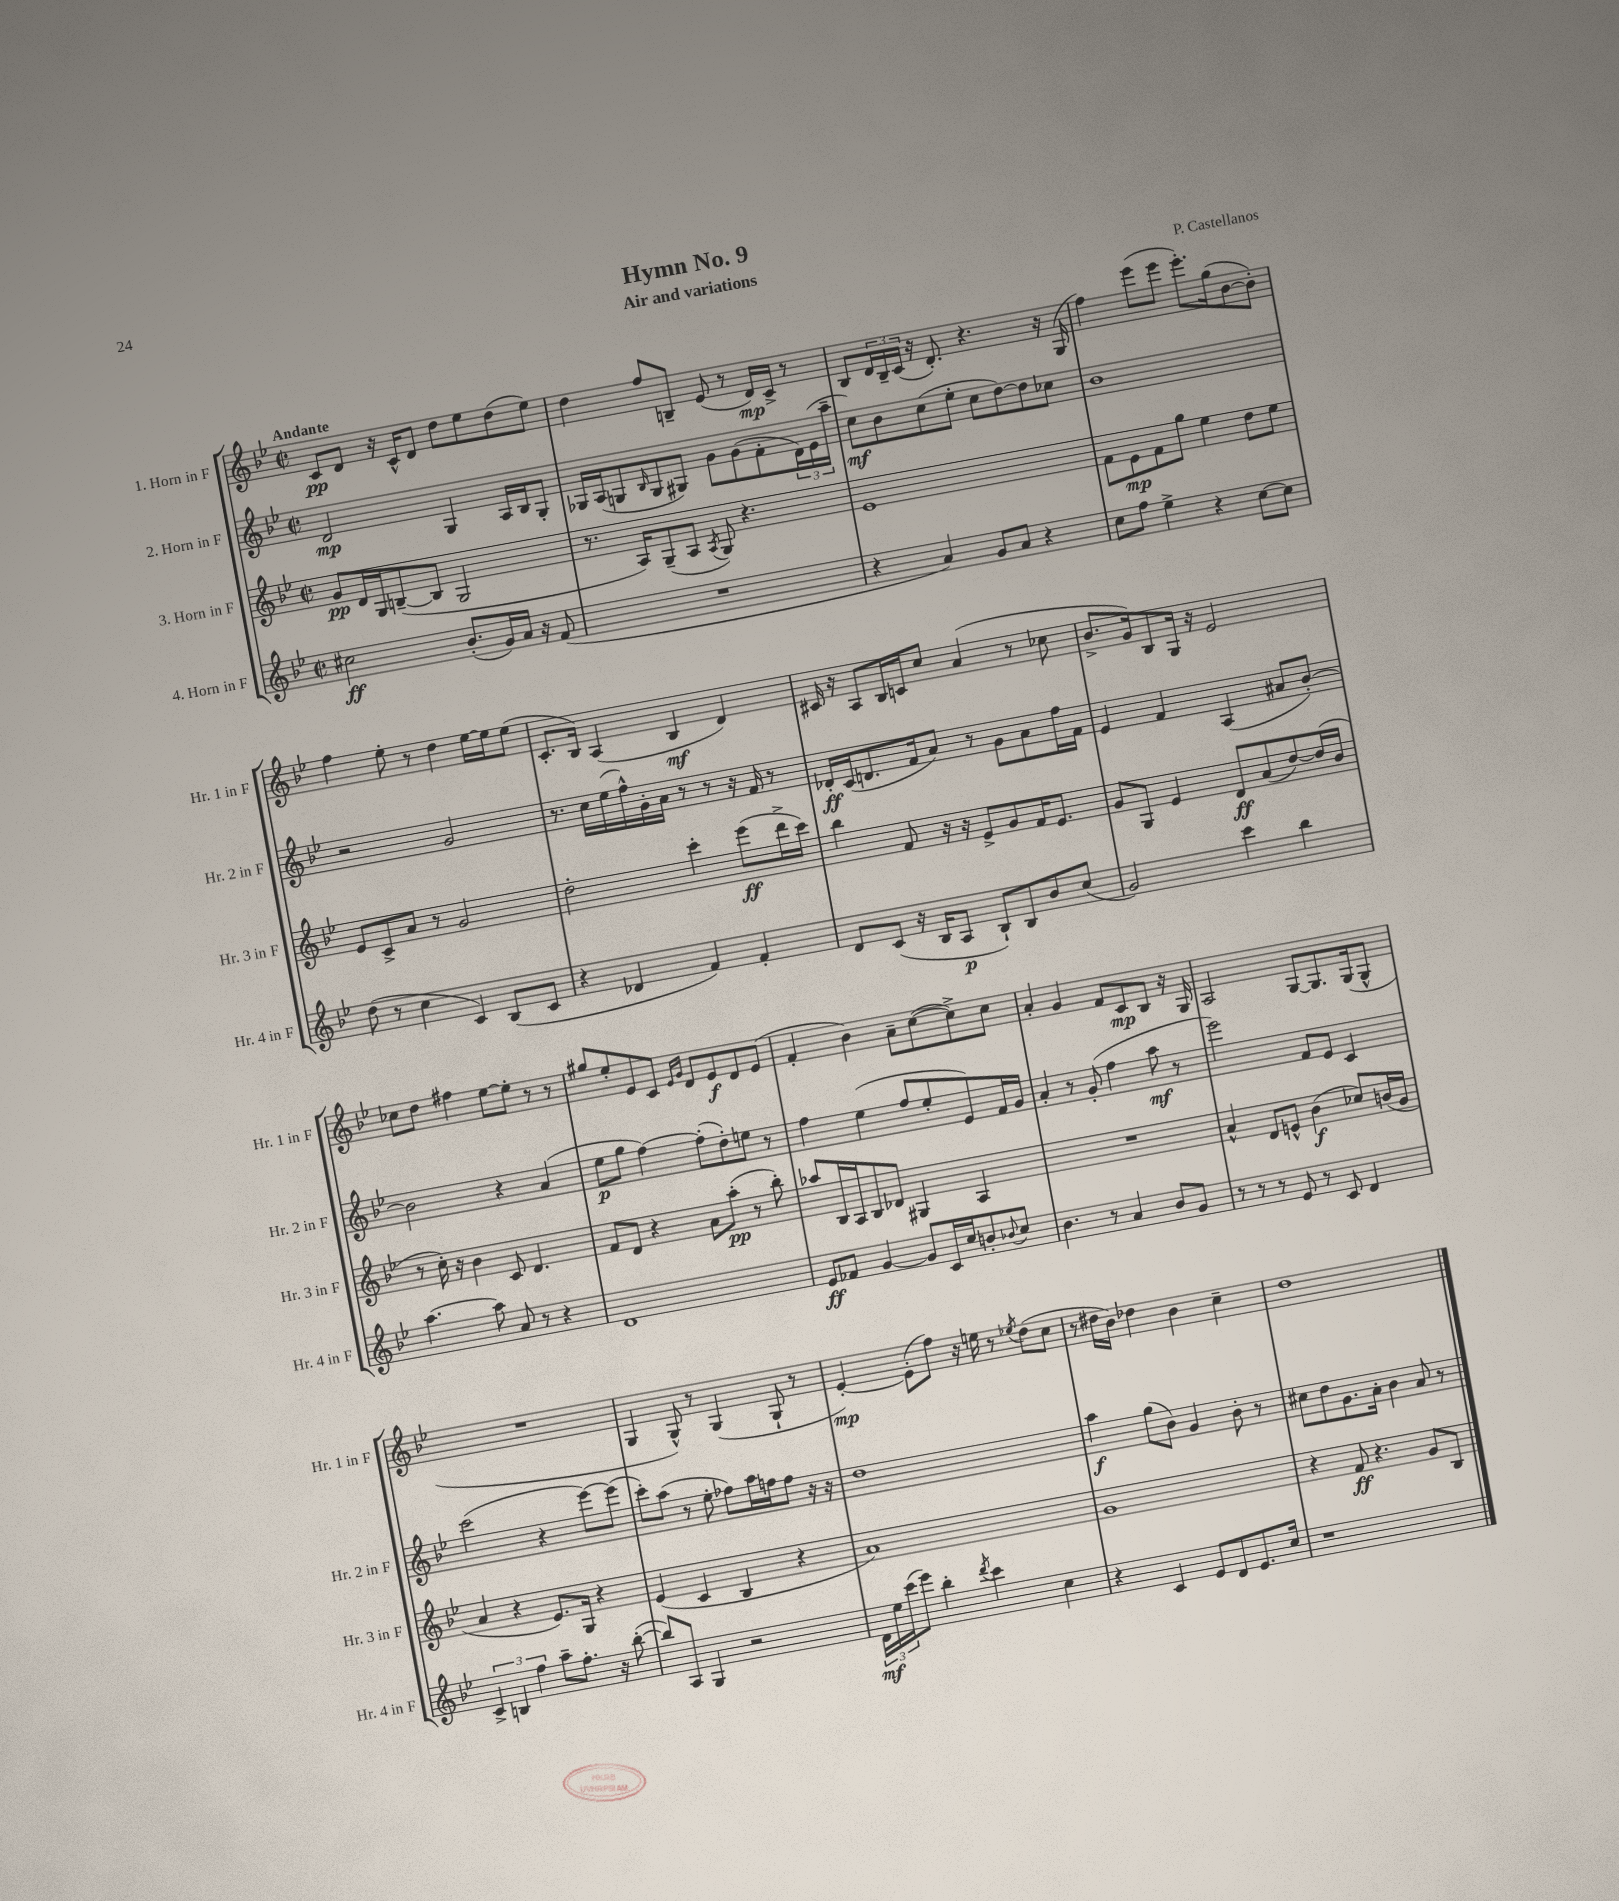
\header { title = "Hymn No. 9" composer = "P. Castellanos" subtitle = "Air and variations" }
<<
\new StaffGroup <<
\new Staff = "s0" \with { instrumentName = "1. Horn in F" shortInstrumentName = "Hr. 1 in F" } {
    \clef treble \key bes \major \defaultTimeSignature \time 2/2 \tempo "Andante"
    c'8\pp d'8 r16 c'16-^ d'8 d''8 ees''8 d''8( ees''8) |
    d''4 f''8 b8-- ees'8( r8 d'16\mp) c'16-> r8 |
    bes8 \tuplet 3/2 { d'16 bes16-- c'16( } r16 d'8.-.) r4. r16 g16( |
    f''4) ees'''8( ees'''8 ees'''8.-.) g''16( bes'8~ bes'8-.) |
    f''4 ees''8-. r8 d''4 ees''16~ ees''16 ees''8( |
    c'8.-. bes16) a4( bes4\mf d'4) |
    cis'16 r16 a8 bes16 c'16 c''8 a'4( r8 ces''8 |
    bes'8.-> g'16) bes8 g16 r16 ees'2 |
    ces''8 d''8 fis''4 ees''8~ ees''8-. r8 r8 |
    gis''8 ees''8-. ees'8 c'8 \grace { ees'16 g'16 } d'8 ees'8\f d'8 ees'8( |
    f'4-. bes'4) a'8-- c''8~( c''8->) c''8 |
    a'4-. g'4 f'8 c'8\mp bes8 r16 g16 |
    a2 g8~ g8. g16( g8-^ |
    R1 |
    g4 g8-^) r8 g4( g8-! r8 |
    ees'4~-.\mp) ees'8-.( f''8) r16 e''16 r8 \acciaccatura { ees''8 } d''8( c''8 |
    r8 dis''16 bes'16) des''4 bes'4 c''4-- |
    d''1 \bar "|." |
}
\new Staff = "s1" \with { instrumentName = "2. Horn in F" shortInstrumentName = "Hr. 2 in F" } {
    \clef treble \key bes \major \defaultTimeSignature \time 2/2
    d'2\mp g4 a16 bes16 g8-. |
    ges16 a16( g8 \grace { bes16 } g8 gis8) g'8 g'8( f'8-. \tuplet 3/2 { d'16) ees'16( a''16-- } |
    c''8\mf) bes'8 c''8( ees''8-. c''8 d''8~) d''8 ces''8 |
    bes'1 |
    r2 g'2 |
    r8. c''16 ees''16( f''16-^) g'16-. a'16 r8 r8 r16 f'16 r8 |
    des'16-.\ff c'16( d'8. f'16 a'8) r8 g'8 a'8 f''16 f'16 |
    ees'4 f'4 a4( ais'8 bes'8~-.) |
    bes'2 r4 a'4( |
    ees''8\p g''8 f''4~) f''8-.( d''8-.) e''8 r8 |
    f''4 ees''4( f''8 ees''8-. ees'8) f'16 g'16 |
    a'4-. r8 g'8-.( f''4 a''8\mf r8 |
    ees'''2) f'8 ees'8 c'4 |
    c'''2( r4 ees'''8~) ees'''8( |
    c'''8-.) a''8( r8 ees''8-. fes''8) a''16 f''16 f''8 r16 r16 |
    d''1 |
    a''4\f g''8( bes'8) g'4 bes'8-. r8 |
    cis''8 d''8 g'8. a'16-. bes'4 a'8 r8 \bar "|." |
}
\new Staff = "s2" \with { instrumentName = "3. Horn in F" shortInstrumentName = "Hr. 3 in F" } {
    \clef treble \key bes \major \defaultTimeSignature \time 2/2
    g'8\pp d'16 g16 b8~--( b8 g2 |
    r8. a16) g8--( a8 \acciaccatura { a8 } g8) r4. |
    ees'1 |
    f'8 ees'8\mp f'8 g''8 ees''4 d''8 ees''8 |
    ees'8 c'8-> a'8 r8 g'2 |
    d''2-. c'''4-. ees'''8\ff( d'''16-> c'''16) |
    bes''4 f'8 r16 r16 ees'8-> g'8 f'16 ees'8. |
    g'8 g8 ees'4 d'8\ff a'8( d''8~) d''16( bes'16 |
    r8 c''16-.) r16 bes'4 c'8 d'4. |
    f'8 d'8 r4 a'8 a''8-.\pp( r8 bes''8-.) |
    aes''8 bes16 a16 bes8 des'8 gis4 a4 |
    R1 |
    a'4-^ d'8 e'8-^ bes'4\f( ces''8) b'16( g'16 |
    a'4 r4 ees'8.) g16 r4 |
    ees'4( c'4 bes4 r4 |
    a'1) |
    g'1 |
    r4 f'8\ff r4. g'8 bes8 \bar "|." |
}
\new Staff = "s3" \with { instrumentName = "4. Horn in F" shortInstrumentName = "Hr. 4 in F" } {
    \clef treble \key bes \major \defaultTimeSignature \time 2/2
    cis''2\ff bes'8.-.( g'16) a'16 r16 f'8( |
    R1 |
    r4 a'4) g'8 a'8 r4 |
    c''8 f''8 ees''4-> r4 c''8~ c''8 |
    d''8( r8 c''4 c'4) bes8( c'8 |
    r4 des'4 f'4) f'4-. |
    d'8 c'8( r16 bes16 a8\p bes8-!) bes8 bes'8 c''8( |
    g'2) c'''4 bes''4 |
    a''4.~ a''8 a'8 r8 r4 |
    d'1 |
    ees'8\ff fes'8 g'4~ g'8 c'16 c''16 b'8-. \appoggiatura { bes'8 } c''8 |
    bes'4. r8 a'4 bes'8 g'8 |
    r8 r8 r8 ees'8 r8 c'8 d'4 |
    \tuplet 3/2 { c'4-> b4 f''4 } a''8-- f''8.-. r16 bes''8~-.( |
    bes''8) a8 g4 r2 |
    \tuplet 3/2 { d'16\mf ees''16 c'''16( } ees'''8) bes''4-. \acciaccatura { d'''8 } c'''4 c''4 |
    r4 c'4 ees'8 d'8 ees'8. c''16 |
    r1 \bar "|." |
}
>>
>>
\layout { \context { \Score \remove "Bar_number_engraver" } }
